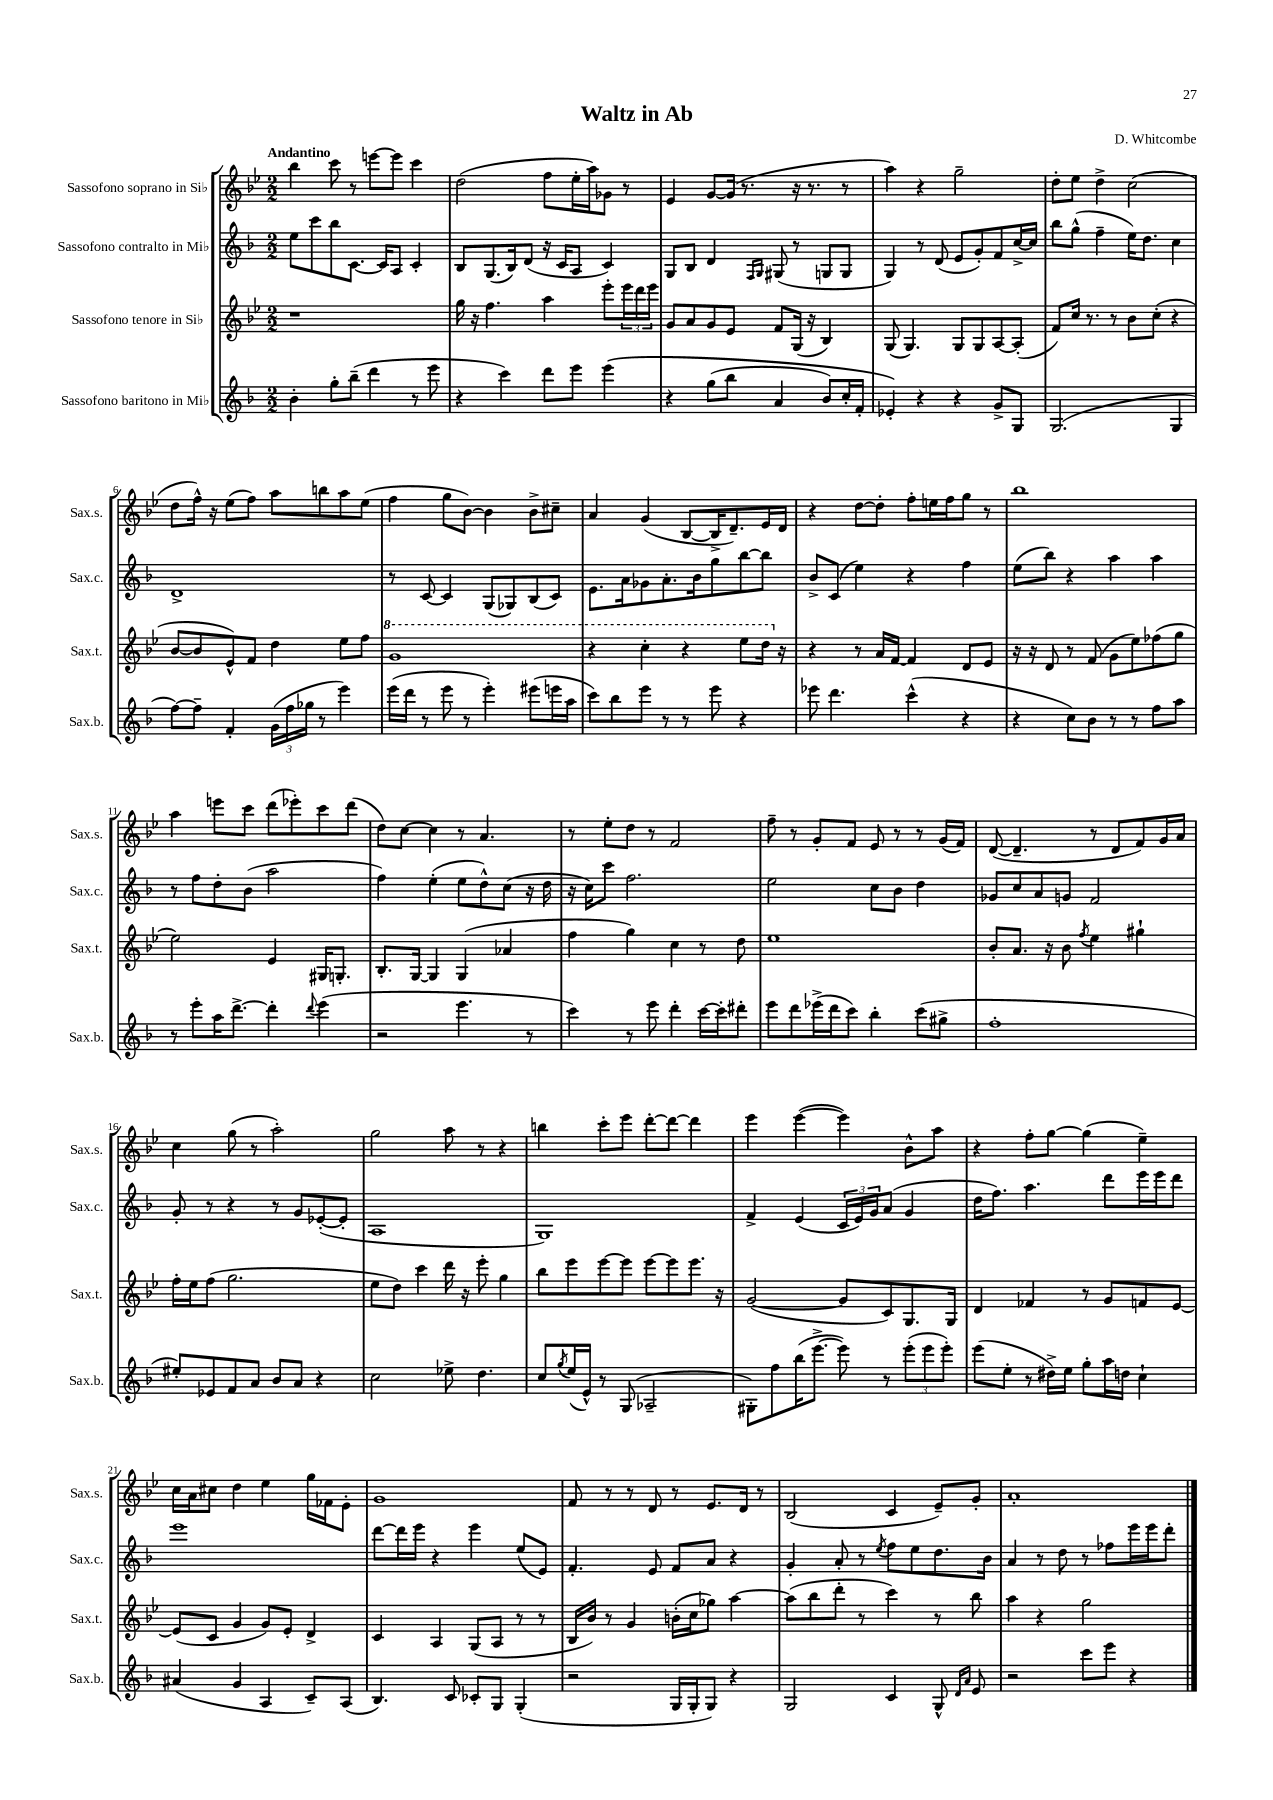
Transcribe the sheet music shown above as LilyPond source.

\header { title = "Waltz in Ab" composer = "D. Whitcombe" }
<<
\new StaffGroup <<
\new Staff = "s0" \with { instrumentName = "Sassofono soprano in Sib" shortInstrumentName = "Sax.s." } {
    \clef treble \key bes \major \numericTimeSignature \time 2/2 \tempo "Andantino"
    bes''4 c'''8 r8 e'''8~ e'''8 c'''4 |
    d''2( f''8 ees''16-. a''16) ges'8 r8 |
    ees'4 g'8~ g'16( r8. r16 r8. r8 |
    a''4) r4 g''2-- |
    d''8-. ees''8 d''4-> c''2( |
    d''8 f''16-^) r16 ees''8( f''8) a''8 b''8 a''8 ees''8( |
    f''4 g''8 bes'8~) bes'4 bes'8-> cis''8-- |
    a'4 g'4( bes8~ bes16-> d'8.--) ees'16 d'16 |
    r4 d''8~ d''8-. f''8-. e''16 f''16 g''8 r8 |
    bes''1 |
    a''4 e'''8 c'''8 d'''8( ees'''8-.) c'''8 d'''8( |
    d''8) c''8~ c''4 r8 a'4. |
    r8 ees''8-. d''8 r8 f'2 |
    f''8-- r8 g'8-. f'8 ees'8 r8 r8 g'16( f'16) |
    d'8~( d'4.-- r8 d'8 f'8) g'16 a'16 |
    c''4 g''8( r8 a''2-.) |
    g''2 a''8 r8 r4 |
    b''4 c'''8-. ees'''8 d'''8~-. d'''8~ d'''4 |
    ees'''4 ees'''4~( ees'''4) bes'8-^ a''8 |
    r4 f''8-. g''8~ g''4( ees''4--) |
    c''16 a'16 cis''8 d''4 ees''4 g''16 fes'16 ees'8-. |
    g'1 |
    f'8 r8 r8 d'8 r8 ees'8. d'16 r8 |
    bes2( c'4 ees'8--) g'8-. |
    a'1-. \bar "|." |
}
\new Staff = "s1" \with { instrumentName = "Sassofono contralto in Mib" shortInstrumentName = "Sax.c." } {
    \clef treble \key f \major \numericTimeSignature \time 2/2
    e''8 c'''8 bes''8 c'8.~ c'16 a8 c'4-. |
    bes8 g8.( bes16) d'8( r16 c'16 a8 c'4) |
    g8 bes8 d'4 \grace { f16 g16 } gis8( r8 g8 g8 |
    g4) r8 d'8( e'8 g'8-.) f'8 c''16~-> c''16 |
    bes''8 g''8-^( f''4-- e''16) d''8. c''4 |
    d'1-> |
    r8 c'8~ c'4 g8( ges8) bes8( c'8) |
    e'8. a'16 ges'8 a'8.-. bes'16 g''8 bes''8~ bes''8 |
    bes'8-> c'8( e''4) r4 f''4 |
    e''8( bes''8) r4 a''4 a''4 |
    r8 f''8 d''8-. bes'8( a''2 |
    f''4) e''4-.( e''8 d''8-^) c''8( r16 d''16 |
    r16 c''16) c'''8 f''2. |
    e''2 c''8 bes'8 d''4 |
    ges'8 c''8 a'8 g'8 f'2 |
    g'8-. r8 r4 r8 g'8 ees'8~-.( ees'8-. |
    a1 |
    g1) |
    f'4-> e'4( \tuplet 3/2 { c'16 e'16) g'16 } a'8( g'4 |
    d''16 f''8.) a''4. d'''8 e'''16 e'''16 d'''8 |
    e'''1 |
    d'''8~ d'''16 e'''16 r4 e'''4 e''8( e'8) |
    f'4.-. e'8 f'8 a'8 r4 |
    g'4-. a'8-. r8 \acciaccatura { e''8 } f''8 e''8 d''8. bes'16 |
    a'4 r8 d''8 r8 fes''8 e'''16 e'''16 d'''8-. \bar "|." |
}
\new Staff = "s2" \with { instrumentName = "Sassofono tenore in Sib" shortInstrumentName = "Sax.t." } {
    \clef treble \key bes \major \numericTimeSignature \time 2/2
    r1 |
    g''16 r16 f''4. a''4 ees'''8-. \tuplet 3/2 { ees'''16 d'''16 ees'''16 } |
    g'8 a'8 g'8 ees'8 f'8 g16( r16 bes4) |
    g8( g4.) g8 g8 a8~ a8-.( |
    f'8) c''16 r8. r8 bes'8 c''8-.( r4 |
    bes'8~ bes'8 ees'8-^) f'8 d''4 ees''8 f''8 |
    \ottava #1 g''1 |
    r4 c'''4-. r4 ees'''8 d'''16 \ottava #0 r16 |
    r4 r8 a'16 f'16~ f'4 d'8 ees'8 |
    r16 r16 d'8 r8 f'8( g'8 ees''8) fes''8( g''8 |
    ees''2) ees'4 gis16 g8.-. |
    bes8.-. g16~ g4 g4( aes'4 |
    f''4 g''4) c''4 r8 d''8 |
    ees''1 |
    bes'8-. a'8. r16 bes'8 \acciaccatura { f''8 } ees''4 gis''4-! |
    f''16-. ees''16 f''8( g''2. |
    ees''8 d''8) c'''4 d'''16 r16 ees'''8-. g''4 |
    bes''8 ees'''8 ees'''8~ ees'''8 ees'''8~ ees'''8 ees'''8. r16 |
    g'2~( g'8 c'8) g8. g16 |
    d'4 fes'4 r8 g'8 f'8 ees'8~ |
    ees'8( c'8 g'4 g'8) ees'8-. d'4-> |
    c'4 a4 g8( a8 r8 r8 |
    bes16 bes'16) r8 g'4 b'16-.( c''16 ges''8) a''4~ |
    a''8( bes''8 d'''8-. r8 c'''4) r8 bes''8 |
    a''4 r4 g''2 \bar "|." |
}
\new Staff = "s3" \with { instrumentName = "Sassofono baritono in Mib" shortInstrumentName = "Sax.b." } {
    \clef treble \key f \major \numericTimeSignature \time 2/2
    bes'4-. g''8-. bes''8--( d'''4 r8 e'''8 |
    r4 c'''4) d'''8 e'''8 e'''4\( |
    r4 g''8( bes''8 a'4 bes'8) c''16-. f'16-. |
    ees'4-.\) r4 r4 g'8-> g8 |
    g2.( g4 |
    f''8~) f''8-- f'4-. \tuplet 3/2 { g'16( f''16 ges''16 } r8 e'''4) |
    e'''16( d'''16 r8 e'''8 r8 e'''4-.) eis'''8( e'''16 a''16 |
    c'''8) bes''8 e'''8 r8 r8 e'''8 r4 |
    ees'''8 d'''4. c'''4-^( r4 |
    r4 c''8) bes'8 r8 r8 f''8 a''8 |
    r8 e'''8-. a''16 d'''8.~-> d'''4-. \appoggiatura { d'''8 } e'''4( |
    r2 e'''4. r8 |
    c'''4) r8 e'''8 d'''4-. c'''16~ c'''16-. dis'''8-. |
    e'''8 d'''8 ees'''16->( d'''16 c'''8) bes''4-. c'''8( gis''8-> |
    f''1-. |
    eis''8-.) ees'8 f'8 a'8 bes'8 a'8 r4 |
    c''2 ees''8-> d''4. |
    c''8 \acciaccatura { g''8 } e''16( e'16-^) r8 g8( aes2-- |
    gis8-.) f''8 bes''16( e'''8.~-> e'''8) r8 \tuplet 3/2 { e'''8-.( e'''8 e'''8-.) } |
    e'''8( e''8-. r8 dis''16->) e''16 g''8-. a''16 d''16 c''4-! |
    ais'4( g'4 a4 c'8--) a8( |
    bes4.) c'8 ces'8-. g8 g4-.( |
    r2 g16 g16-. g8) r4 |
    g2 c'4 g8-^ \grace { d'16 a'16 } e'8 |
    r2 c'''8 e'''8 r4 \bar "|." |
}
>>
>>
